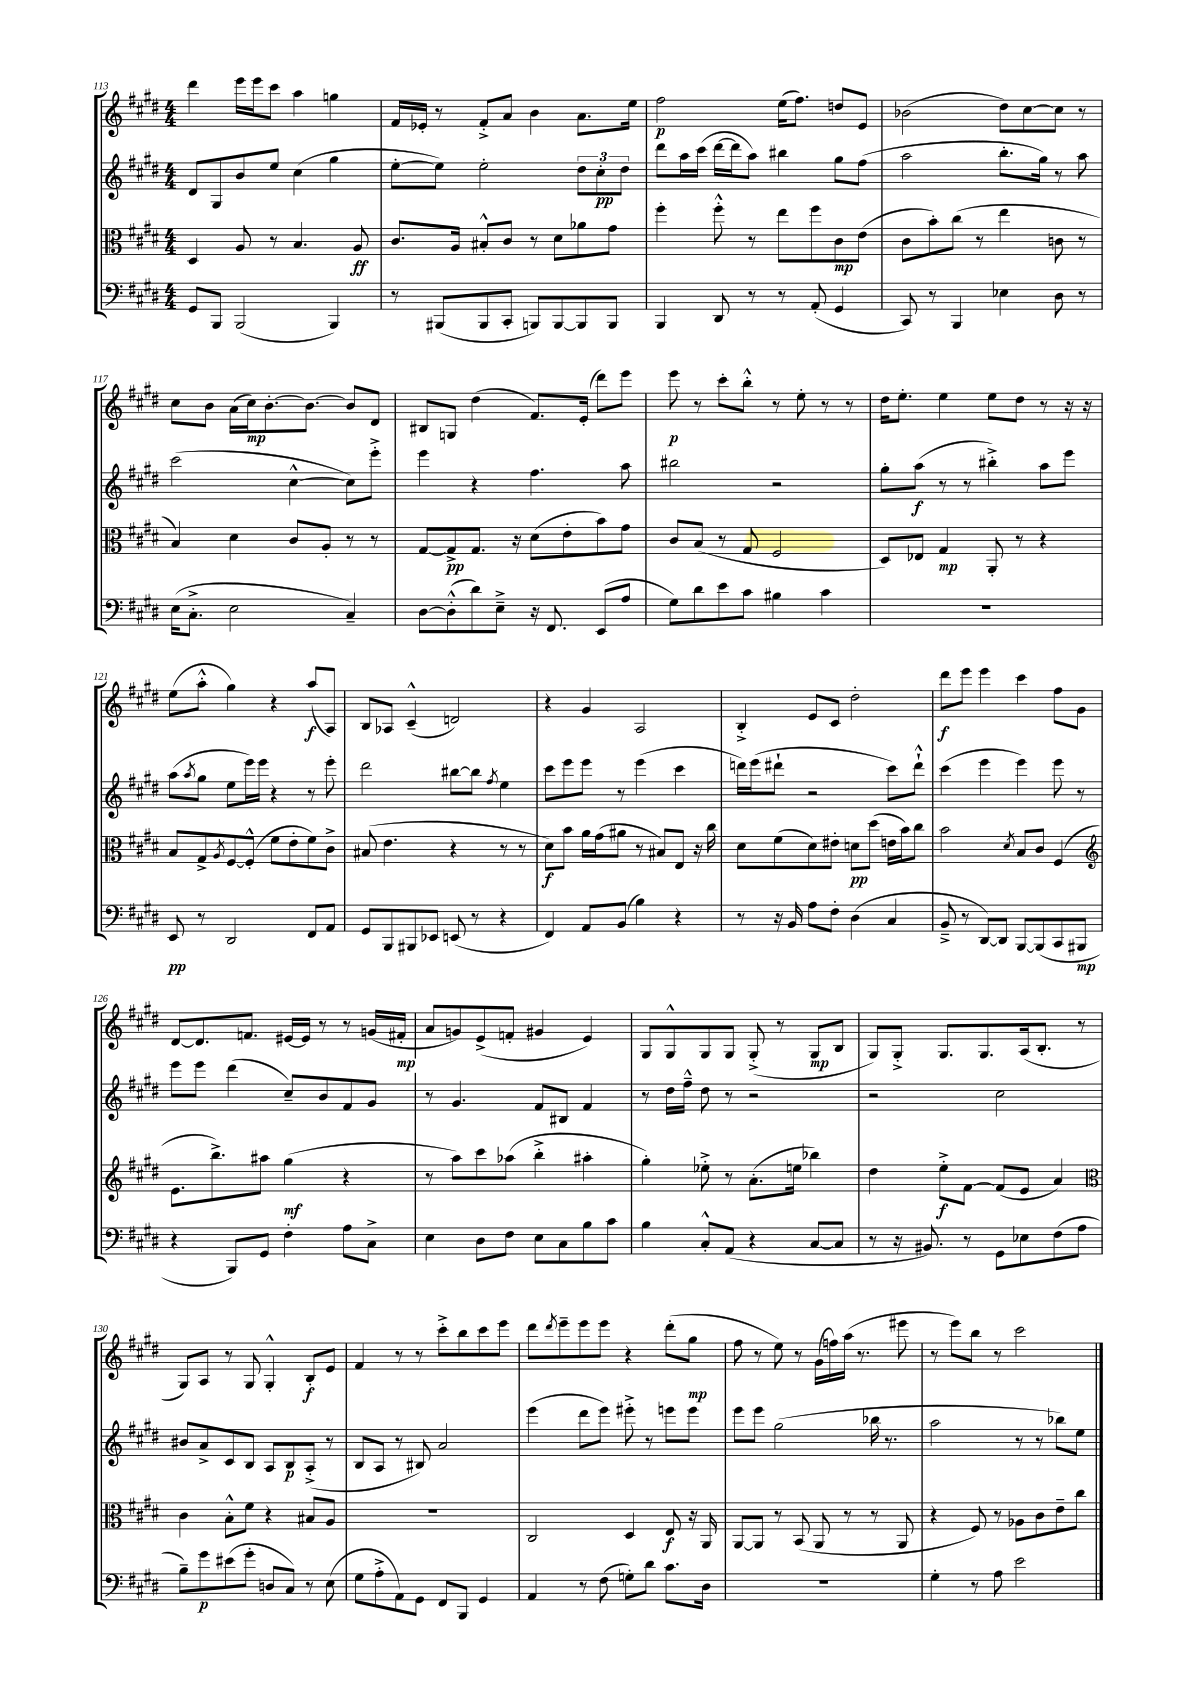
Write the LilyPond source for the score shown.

<<
\new StaffGroup <<
\new Staff = "s0" {
    \clef treble \key e \major \numericTimeSignature \time 4/4
    dis'''4 e'''16 e'''16 cis'''8 a''4 g''4 |
    fis'16 ees'16-. r8 fis'8-.-> a'8 b'4 a'8. e''16 |
    fis''2\p e''16( fis''8.) d''8 e'8 |
    bes'2( dis''8) cis''8~ cis''8 r8 |
    cis''8 b'8 a'16( cis''16\mp) b'8.~-. b'8.~ b'8 dis'8 |
    bis8 g8 dis''4( fis'8.) e'16-.( dis'''8) e'''8 |
    e'''8\p r8 cis'''8-. b''8-.-^ r8 e''8-. r8 r8 |
    dis''16 e''8.-. e''4 e''8 dis''8 r8 r16 r16 |
    e''8( a''8-.-^ gis''4) r4 a''8\f( a8) |
    b8 aes8 cis'4---^( d'2) |
    r4 gis'4 a2 |
    b4-.-> e'8 cis'8 dis''2-. |
    dis'''8\f e'''8 e'''4 cis'''4 fis''8 gis'8 |
    dis'8~ dis'8. f'8. eis'16~ eis'16 r8 r8 g'16( fis'16-.\mp |
    a'8 g'8) e'8->( f'8-. gis'4 e'4) |
    gis8 gis8-^ gis8 gis8 gis8-.->( r8 gis8\mp b8 |
    gis8) gis8-.-> gis8. gis8. a16( b8.-. r8 |
    gis8) a8 r8 gis8 gis4-.-^ b8-.\f e'8 |
    fis'4 r8 r8 cis'''8-.-> b''8 cis'''8 e'''8 |
    dis'''8 \acciaccatura { dis'''8 } e'''8-- e'''8 e'''8 r4 dis'''8-.( gis''8\mp |
    fis''8 r8 e''8) r8 gis'16( f''16) a''16( r8. eis'''8 |
    r8 e'''8) b''8 r8 cis'''2 \bar "|." |
}
\new Staff = "s1" {
    \clef treble \key e \major \numericTimeSignature \time 4/4
    dis'8 gis8 b'8 e''8 cis''4( gis''4 |
    e''8~-. e''8) e''2-. \tuplet 3/2 { dis''8 cis''8-.\pp dis''8 } |
    dis'''8 a''16 cis'''16( dis'''16~ dis'''16 a''8) bis''4 gis''8 fis''8( |
    a''2 b''8.-. gis''16) r8 a''8 |
    cis'''2( cis''4~-^ cis''8) e'''8-.-> |
    e'''4 r4 fis''4. a''8 |
    bis''2 r2 |
    gis''8-. a''8\f( r8 r8 bis''4-.->) a''8 e'''8 |
    a''8( \acciaccatura { a''8 } gis''8 e''8 e'''16) e'''16 r4 r8 e'''8-. |
    dis'''2 bis''8~ bis''8 \acciaccatura { fis''8 } e''4 |
    cis'''8 e'''8 e'''8 r8 e'''4( cis'''4 |
    d'''16) e'''16( dis'''8-! r2 cis'''8) dis'''8-!-^ |
    cis'''4( e'''4 e'''4) e'''8 r8 |
    e'''8 e'''8 dis'''4( cis''8--) b'8 fis'8 gis'8 |
    r8 gis'4. fis'8 bis8 fis'4 |
    r8 dis''16 fis''16---^ dis''8 r8 r2 |
    r2 cis''2 |
    bis'8 a'8-> cis'8 b8 a8 b8\p a8-.->( r8 |
    b8 a8 r8 bis8) a'2 |
    e'''4( dis'''8 e'''8) eis'''8-.-> r8 e'''8 e'''8 |
    e'''8 e'''8 gis''2( bes''16 r8. |
    a''2 r8 r8 bes''8) e''8 \bar "|." |
}
\new Staff = "s2" {
    \clef alto \key e \major \numericTimeSignature \time 4/4
    dis4 a8 r8 b4. a8\ff |
    cis'8. a16 bis8-.-^ cis'8 r8 dis'8 aes'8 gis'8 |
    fis''4-. fis''8-.-^ r8 e''8 fis''8 cis'8\mp e'8( |
    cis'8 b'8-.) cis''8( r8 e''4 c'8 r8 |
    b4) dis'4 cis'8 a8-. r8 r8 |
    gis8~ gis8->\pp gis8. r16 dis'8( e'8-. b'8) gis'8 |
    cis'8 b8( r8 gis8 fis2 |
    dis8) ees8 gis4\mp a,8-. r8 r4 |
    b8 gis8-> \acciaccatura { a8 } fis8~ fis8-.-^( fis'8 e'8-. fis'8) cis'8-> |
    bis8( e'4. r4 r8 r8 |
    dis'8\f) b'8 a'16 gis'16( ais'8 r8 bis8) e8 r16 cis''16 |
    dis'8 fis'8( dis'8) eis'8-. d'8\pp dis''8( e'16 b'16) cis''8 |
    b'2 \acciaccatura { dis'8 } b8 cis'8 fis4( |
    \clef treble e'8. b''8.->) ais''8 gis''4\mf( r4 |
    r8 a''8) cis'''8 aes''8( b''4-.-> ais''4-. |
    gis''4-.) ees''8-.-> r8 a'8.-.( e''16 bes''4) |
    dis''4 e''8-.->\f fis'8~ fis'8( e'8 a'4) |
    \clef alto cis'4 b8-.-^ fis'8 r4 bis8 a8 |
    R1 |
    cis2 dis4 e8\f r16 a,16 |
    a,8~ a,8 r8 b,8( a,8 r8 r8 a,8 |
    r4 fis8) r8 aes8 cis'8 e'8-- cis''8 \bar "|." |
}
\new Staff = "s3" {
    \clef bass \key e \major \numericTimeSignature \time 4/4
    gis,8 b,,8 b,,2( b,,4) |
    r8 bis,,8( bis,,8 cis,8-. b,,8) b,,8~ b,,8 b,,8 |
    b,,4 dis,8 r8 r8 a,8-.( gis,4 |
    cis,8) r8 b,,4 ees4 dis8 r8 |
    e16( cis8.-.-> e2 cis4--) |
    dis8~ dis8-.-^( dis'8) e8---> r16 fis,8. e,8( a8 |
    gis8) dis'8 e'8 cis'8 bis4 cis'4 |
    r1 |
    e,8\pp r8 dis,2 fis,8 a,8 |
    gis,8 b,,8 bis,,8 ees,8 e,8( r8 r4 |
    fis,4) a,8 b,8( b4) r4 |
    r8 r16 b,16 a8 fis8-. dis4( cis4 |
    b,8---> r8 dis,8~) dis,8 b,,8~ b,,8( cis,8 bis,,8\mp |
    r4 b,,8) gis,8 fis4-. a8 cis8-> |
    e4 dis8 fis8 e8 cis8 b8 cis'8 |
    b4 cis8-.-^ a,8( r4 cis8~ cis8 |
    r8 r16 bis,8.) r8 gis,8 ees8 fis8( a8 |
    b8--) gis'8\p eis'8( gis'8-. d8 cis8) r8 e8( |
    gis8 a8-.-> a,8) gis,8 fis,8 b,,8 gis,4 |
    a,4 r8 fis8( g8-.) dis'8 cis'8. dis16 |
    r1 |
    gis4-. r8 a8 e'2 \bar "|." |
}
>>
>>
\layout { \context { \Score currentBarNumber = #113 } }
